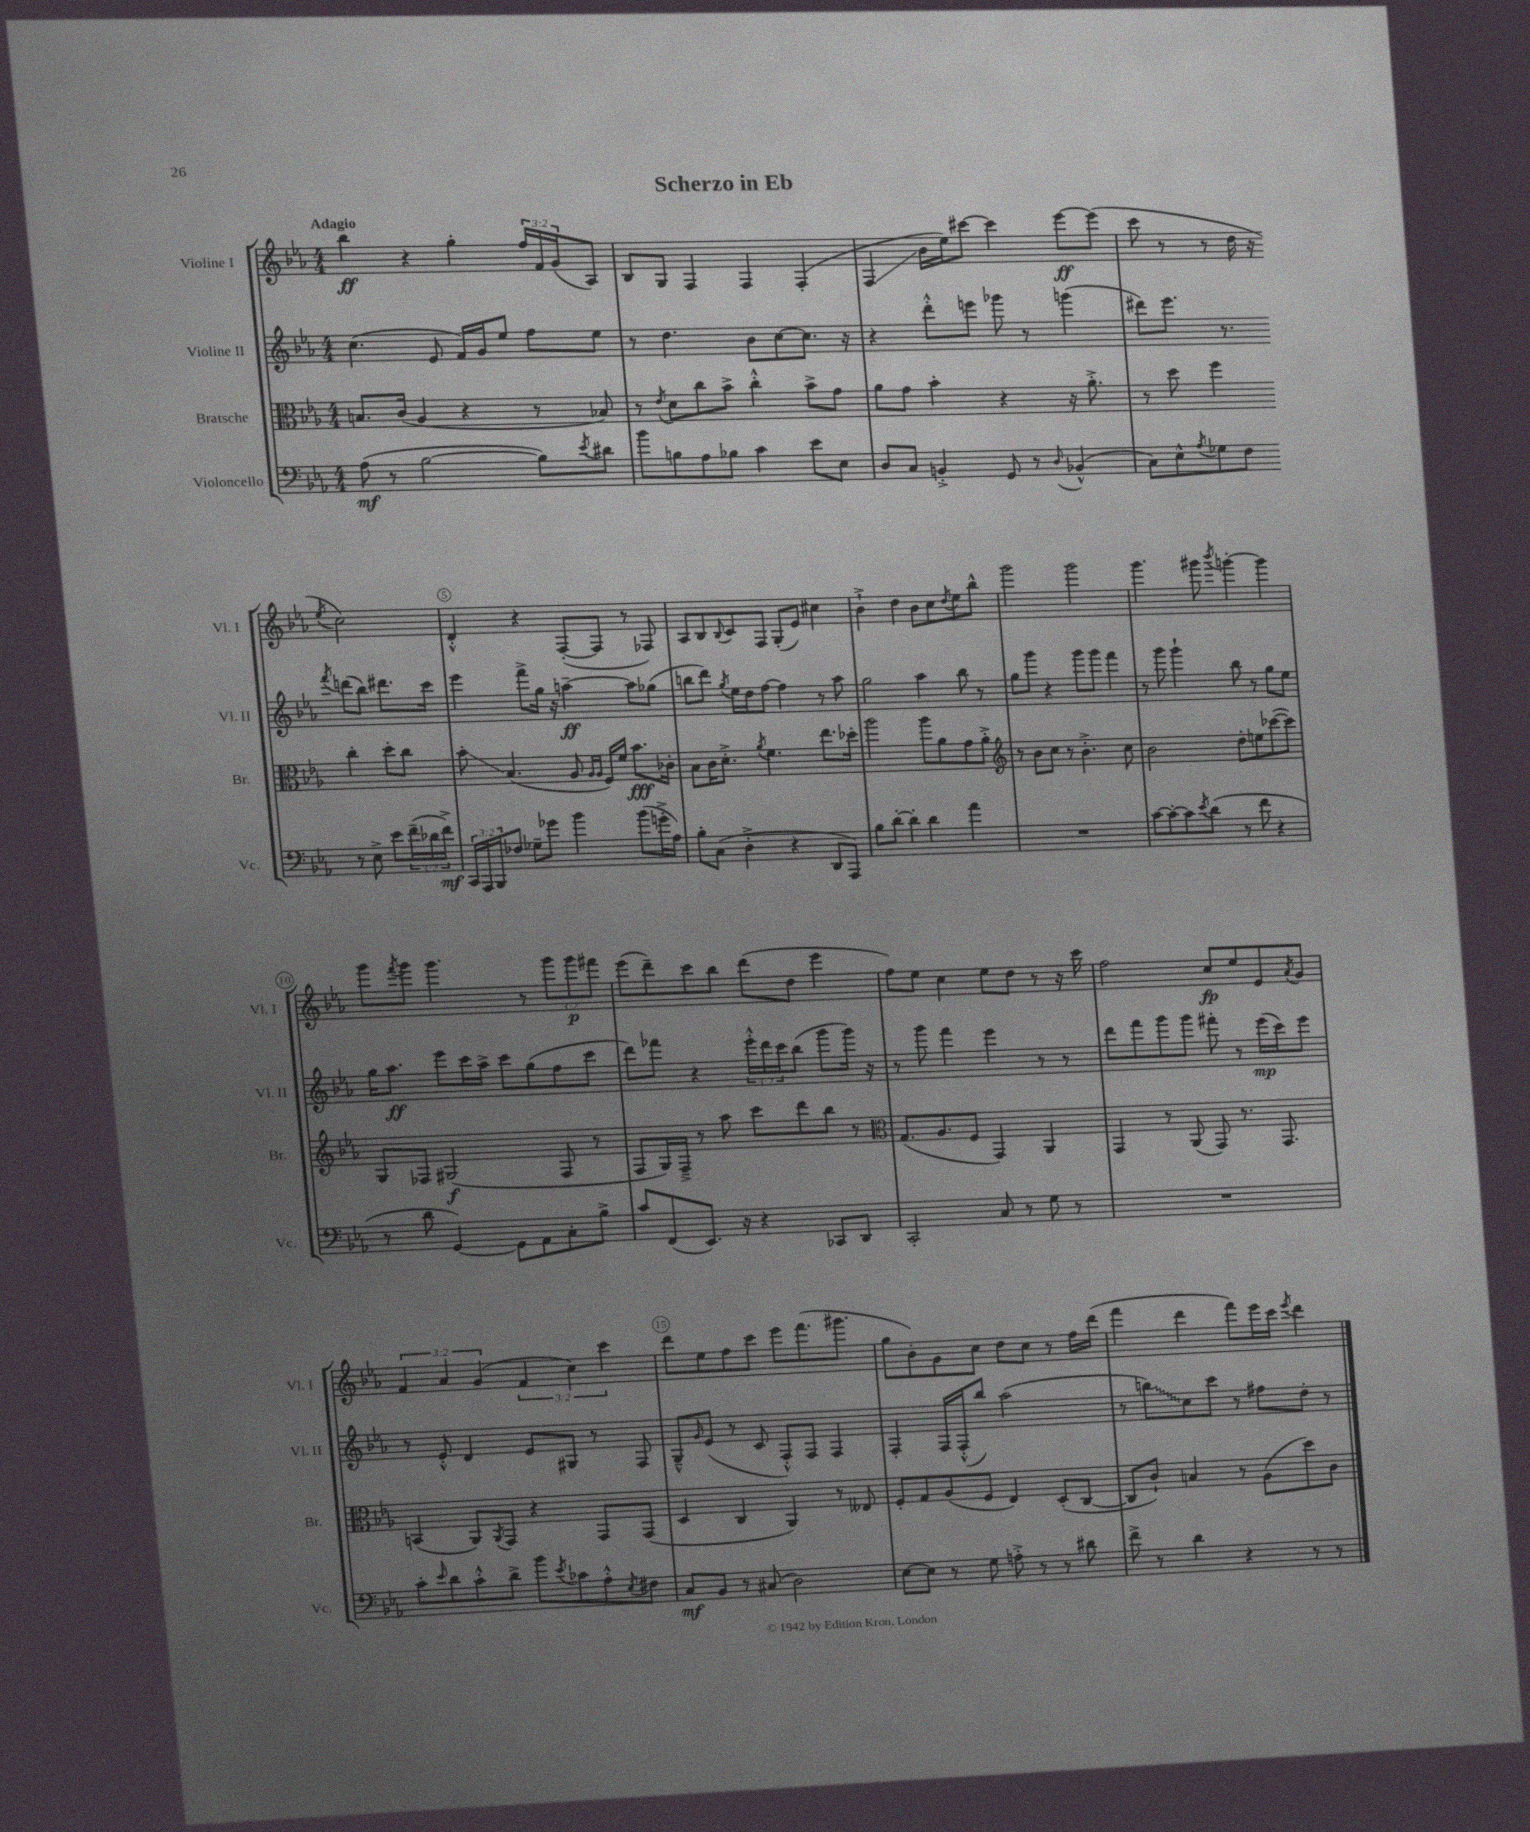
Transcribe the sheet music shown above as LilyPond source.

\header { title = "Scherzo in Eb" }
<<
\new StaffGroup <<
\new Staff = "s0" \with { instrumentName = "Violine I" shortInstrumentName = "Vl. I" } {
    \clef treble \key ees \major \numericTimeSignature \time 4/4 \override Staff.TupletNumber.text = #tuplet-number::calc-fraction-text \tempo "Adagio"
    bes''4\ff r4 g''4-. \tuplet 3/2 { f''16 f'16 g'16( } aes8) |
    bes8 g8 f4 f4 f4-.( |
    f4\glissando bes'16 ees''16) cis'''8~ cis'''4 ees'''8~\ff ees'''8( |
    c'''8 r8 r8 d''16 r16 \acciaccatura { ees''8 } c''2) |
    d'4-.-^ r4 f8~-.( f8 r8 fes8) |
    aes8 bes8 \appoggiatura { bes8 } c'8 f8 g8-.( ees'8) cis''4 |
    bes'4-!-> d''4 bes'8 c''8 \acciaccatura { d''8 } ees''8 bes''8-^ |
    g'''2 g'''2 |
    g'''4. gis'''8 \acciaccatura { bes'''8 } g'''4~-. g'''4 |
    g'''8 \acciaccatura { f'''8 } g'''8 g'''4. r8 \tuplet 3/2 { g'''8 g'''8\p fis'''8 } |
    ees'''8( d'''8--) c'''8 bes''8 d'''8( d''8 ees'''4 |
    f''8) ees''8 c''4 ees''8 d''8 r8 r16 c'''16 |
    f''2 c''8\fp ees''8 ees'8 \acciaccatura { aes'8 } g'8 |
    \tuplet 3/2 { f'4 aes'4 g'4( } \tuplet 3/2 { f'4 c''4) c'''4 } |
    d'''8 ees''8 f''8 c'''8 ees'''8 f'''8.( gis'''8. |
    g''8 bes'8-.) g'8 c''8 d''8 c''8 r8 f''16 d'''16( |
    f'''4 d'''4 f'''8) ees'''16 c'''16 \acciaccatura { ees'''8 } d'''4 \bar "|." |
}
\new Staff = "s1" \with { instrumentName = "Violine II" shortInstrumentName = "Vl. II" } {
    \clef treble \key ees \major \numericTimeSignature \time 4/4 \override Staff.TupletNumber.text = #tuplet-number::calc-fraction-text
    c''4.( ees'8 f'16) g'16 ees''8 f''8 ees''8 |
    r8 d''4. bes'8 c''8~ c''8. r16 |
    r4 d'''8-.-^ e'''8 ges'''8 r8 g'''4( |
    dis'''8) ees'''8. r8. \acciaccatura { f'''8 } d'''8( bes''8) dis'''8. c'''16 |
    ees'''4 f'''8-> g''16 r16 a''4~--\ff a''8 ges''8( |
    b''8 d'''8) \acciaccatura { g''8 } ees''16 d''16 f''8~ f''4 r8 aes''8 |
    g''2 aes''4 bes''8 r8 |
    g''8 g'''8 r4 g'''8 g'''8 f'''4 |
    r8 g'''8 g'''4-! bes''8 r8 g''8 ees''8 |
    g''16 aes''8.\ff ees'''8 c'''16 aes''16-> c'''8 g''8( f''8 c'''8 |
    d'''8) fes'''8 r4 \tuplet 3/2 { ees'''16-.-^ d'''16 c'''16 } bes''8( g'''8 g'''16) r16 |
    r8 g'''8 f'''4 ees'''4 r8 r8 |
    d'''8 f'''8 g'''8 g'''8 fis'''8-. r8 ees'''16\mp( c'''16) ees'''8 |
    r8 ees'8-.-^ d'4 ees'8 gis8 r8 f8 |
    g8---^ \grace { g'16 } ees'8( r8 c'8 f8-.-^) f8 f4 |
    f4-. f16 f16-.-^( bes''8) aes''2( |
    r8 \once \override Glissando.style = #'zigzag b''8\glissando) c''8 c'''8 r8 fis''8 d''8-. r8 \bar "|." |
}
\new Staff = "s2" \with { instrumentName = "Bratsche" shortInstrumentName = "Br." } {
    \clef alto \key ees \major \numericTimeSignature \time 4/4
    b8. c'16( aes4 r4 r8 bes8) |
    r8 \acciaccatura { ees'8 } d'8 c''8 bes'8-> c''4-.-^ bes'8-> g'8 |
    aes'8 g'8 bes'4-. r4 r16 aes'8.-.-> |
    r8 d''8 f''4 c''4-. d''8-. c''8 |
    bes'8-.\glissando bes4.( aes8 \grace { aes16 aes16 } f16) f'16 bes'8.\fff ces'16-. |
    bes8 c'16 d'8.-.-> \acciaccatura { aes'8 } f'4. ees''8. des''16-. |
    aes''2 aes''8 aes'8 g'8 aes'8-.-> |
    \clef treble r8 bes'8 c''8 r8 bes'4.-.-> c''8 |
    bes'2 d''8-. e''8 ces'''8~( ces'''8) |
    g8 fes8 gis2\f( fes8 r8 |
    f8 g16) f16---> r8 aes''8 c'''8 d'''8 bes''8 r8 |
    \clef alto g8.( aes8. f8 g,4) aes,4 |
    g,4 r8 aes,8( g,8) r8. g,8. |
    b,4( aes,8) \acciaccatura { aes,8 } g,8 r4 g,8 g,8( |
    d4 c4 aes,4) r8 eeses8 |
    f8-. g8 aes8( f8 ees4) d8-.( c8~ |
    c8 c'8-!) b4 r8 aes8( d''8) c'8 \bar "|." |
}
\new Staff = "s3" \with { instrumentName = "Violoncello" shortInstrumentName = "Vc." } {
    \clef bass \key ees \major \numericTimeSignature \time 4/4 \override Staff.TupletNumber.text = #tuplet-number::calc-fraction-text
    aes8\mf( r8 bes2~ bes8) \acciaccatura { ees'8 } dis'8 |
    bes'8 b8 aes8 bes8 c'4 ees'8 ees8 |
    d8 c8 b,4-.-> g,8 r8 \appoggiatura { d8 } bes,4-^( |
    c8) ees8-^ \acciaccatura { aes8 } ges8 f8 r8 ees8-> ees'8 \tuplet 3/2 { f'16--( des'16 f'16->\mf) } |
    \tuplet 3/2 { c,16 aes,,16 bes,,16 } fes8 ges8-- ges'8 bes'4 bes'8( g'16-.-> aes16) |
    bes8-. c8( d4-.-> r4 d,8 aes,,8) |
    bes8 d'8~-. d'4-. d'4 aes'4 |
    R1 |
    c'8~ c'8~-. c'8 \acciaccatura { ees'8 } d'8( r8 f'8 r4 |
    r8 d'8 g,4~) g,8 aes,8 c8-. bes8-> |
    c'8 f,8( ees,8.) r16 r4 ces,8 d,8 |
    c,2-. c8 r8 g8 r8 |
    R1 |
    c'8-. \grace { ees'16 } d'8 c'8-.-^ d'8-> bes'8 \acciaccatura { ees'8 } ces'8 aes8-.-^ \acciaccatura { ees8 } fis8 |
    c8\mf bes,8 r8 cis8( d2) |
    ees8~ ees8 r8 g8 a8-.-> r8 r8 dis'8 |
    f'8-> r8 d'4 r4 r8 r8 \bar "|." |
}
>>
>>
\layout { \context { \Score \override BarNumber.break-visibility = ##(#f #t #t) barNumberVisibility = #(every-nth-bar-number-visible 5) \override BarNumber.stencil = #(make-stencil-circler 0.1 0.3 ly:text-interface::print) } }
